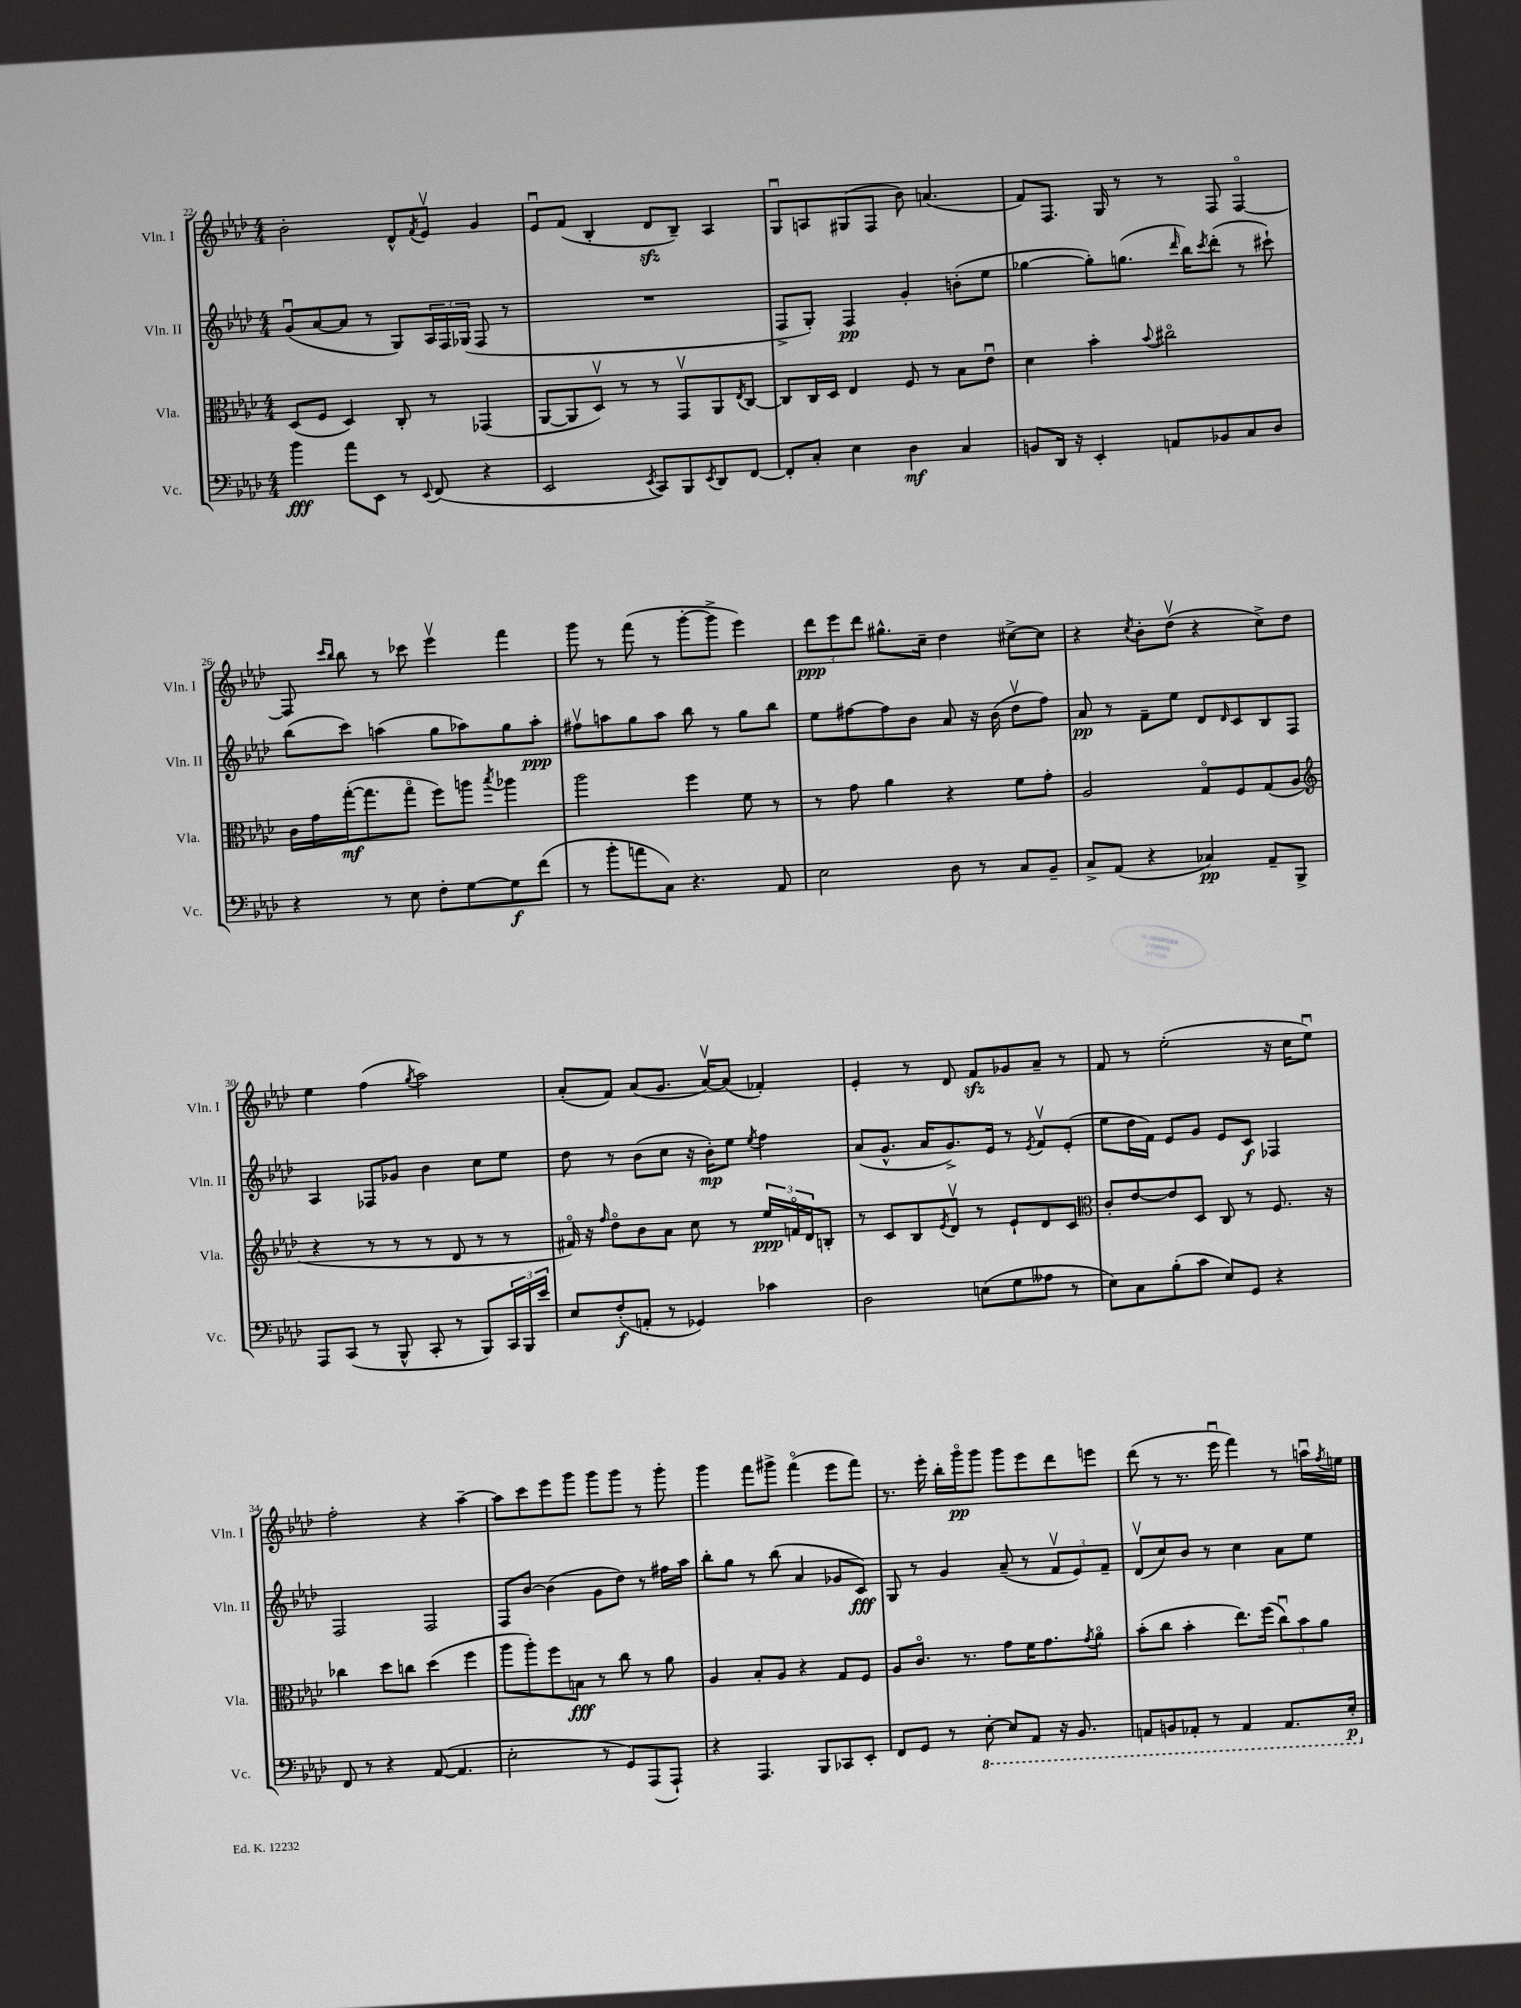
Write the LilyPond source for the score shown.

<<
\new StaffGroup <<
\new Staff = "s0" \with { instrumentName = "Vln. I" shortInstrumentName = "Vln. I" } {
    \clef treble \key aes \major \numericTimeSignature \time 4/4
    bes'2-. des'8-^ \acciaccatura { f'8 } ees'8\upbow g'4 |
    ees'8\downbow f'8( bes4-. des'8\sfz bes8--) aes4 |
    g8\downbow a8 gis8( f8 bes'8) a'4.( |
    f'8) f8. g16 r8 r8 f8 f4~\flageolet |
    f8 \grace { c'''16 bes''16 } bes''8 r8 ces'''8 ees'''4\upbow f'''4 |
    g'''8 r8 f'''8( r8 g'''8~-. g'''8-> ees'''4) |
    \tuplet 3/2 { des'''8\ppp ees'''8 des'''8 } gis''8.-^ c''16-- des''4 cis''8~-> cis''8 |
    r4 \acciaccatura { c''8 } bes'8-. des''8\upbow( r4 c''8->) des''8 |
    ees''4 f''4( \acciaccatura { g''8 } aes''2) |
    aes'8-.( f'8) aes'8( g'8. aes'16~\upbow) aes'8( fes'4-.) |
    ees'4-. r8 des'8 f'8\sfz ges'8 aes'8-- r8 |
    f'8 r8 ees''2-.( r16 c''16 ees''8\downbow) |
    f''2-. r4 aes''4~-- |
    aes''8 c'''8 ees'''8 g'''8 g'''8 g'''8 r8 g'''8-. |
    g'''4 f'''8 gis'''8-> f'''4\flageolet( ees'''8 f'''8) |
    r8. ees'''16-. bes''16-. g'''16\flageolet\pp g'''8 g'''8 ees'''8 des'''8 e'''8 |
    des'''8( r8 r8. ees'''16\downbow f'''4) r8 a''16\downbow \acciaccatura { f''8 } e''16 \bar "|." |
}
\new Staff = "s1" \with { instrumentName = "Vln. II" shortInstrumentName = "Vln. II" } {
    \clef treble \key aes \major \numericTimeSignature \time 4/4
    g'8\downbow( aes'8~ aes'8 r8 g8) \tuplet 3/2 { aes16 f16 ges16( } f8 r8 |
    R1 |
    f8-> g8-.) f4\pp g'4-. b'8-.( ees''8 |
    ges''4~ ges''8-.) g''8.( \grace { des'''16 } bes''16) \acciaccatura { c'''8 } des'''8-.( r8 cis'''8-!) |
    bes''8( c'''8) a''4( g''8 aes''8) g''8 aes''8-.\ppp |
    fis''8\upbow a''8 g''8 a''8 bes''8 r8 g''8 bes''8 |
    ees''8 fis''8~ fis''8 bes'8 aes'8 r16 bes'16( des''8\upbow fis''8) |
    aes'8\pp r8 f'8-- ees''8 des'8 \grace { des'16 } c'8 bes8 f8 |
    aes4 fes8 ges'8 bes'4 c''8 ees''8 |
    des''8 r8 bes'8( c''8 r16 bes'16-.\mp) ees''8 \acciaccatura { ees''8 } f''4 |
    aes'8( g'8.-^ aes'16 g'8.->) ees'16 r8 \acciaccatura { ees'8 } f'8\upbow ees'8-.( |
    ees''8 des''16 f'16) ees'8 g'8 ees'8 c'8\f fes4 |
    f2 f2 |
    f8 bes'8~ bes'4( g'8 des''8) r8 fis''16 aes''16 |
    bes''8-. g''8 r8 bes''8( aes'4 ges'8 c'8\fff) |
    g8 r8 g'4 aes'8--( r8 \tuplet 3/2 { f'8\upbow ees'8) f'8-- } |
    des'8\upbow( c''8) bes'8 r8 c''4 aes'8 ees''8 \bar "|." |
}
\new Staff = "s2" \with { instrumentName = "Vla." shortInstrumentName = "Vla." } {
    \clef alto \key aes \major \numericTimeSignature \time 4/4
    des8( f8 des4) c8-. r8 ges,4( |
    aes,8~ aes,8 des8\upbow) r8 r8 g,8\upbow aes,8 \acciaccatura { ees8 } c8~ |
    c8 c16 des16 ees4 f8 r8 bes8 ees'8\downbow |
    des'4 bes'4-. \appoggiatura { bes'8 } cis''2\flageolet |
    c'16 g'16 g''16~-.\mf( g''8. g''8\flageolet f''8) a''8 \acciaccatura { bes''8 } aes''4 |
    aes''2 f''4 f'8 r8 |
    r8 g'8 aes'4 r4 f'8 g'8-. |
    aes2 g8\flageolet f8 g8( aes8 |
    \clef treble r4 r8 r8 r8 des'8 r8 r8 |
    fis'16\flageolet) r16 \grace { f''16 } des''8\flageolet bes'8 aes'8 c''8 r8 \tuplet 3/2 { ees''16\ppp f'16\flageolet des'16 } b8-. |
    r8 c'8 bes8 \acciaccatura { ees'8 } des'8\upbow r8 ees'8-! des'8 c'8 |
    \clef alto c'8-. ees'8~ ees'8 des8 c8 r8 f8. r16 |
    ces''4 des''8 c''8 des''4( f''4 |
    aes''8 aes''8-.) f''8 b8\fff r8 c''8 r8 aes'8 |
    aes4 bes8-. aes8 r4 g8 f8 |
    aes8 c'8.\flageolet r8. g'8 f'16 g'8. \acciaccatura { g'8 } aes'8\flageolet |
    bes'8-.( c''8 bes'4-. ees''8.) f''16( \tuplet 3/2 { c''8\downbow) bes'8 aes'8 } \bar "|." |
}
\new Staff = "s3" \with { instrumentName = "Vc." shortInstrumentName = "Vc." } {
    \clef bass \key aes \major \numericTimeSignature \time 4/4
    bes'4\fff aes'8 ees,8 r8 \appoggiatura { ees,8 } f,8( r4 |
    ees,2 \acciaccatura { ees,8 } c,8) bes,,8 \acciaccatura { ees,8 } des,8 f,8~ |
    f,8-. c8-. ees4 des4\mf c4 |
    b,8 des,16 r16 ees,4-. a,8 bes,8 c8 des8 |
    r4 r8 ees8 f8-. g8~ g8\f f'8( |
    r8 bes'8-. a'8 c8) r4. aes,8 |
    ees2 des8 r8 c8 bes,8-- |
    c8-> aes,8( r4 ces4\pp) aes,8-- bes,,8-> |
    aes,,8 c,8( r8 bes,,8-^ c,8-. r8 bes,,8) \tuplet 3/2 { c,16 bes,,16 ees'16 } |
    ees8 f8-.\f( a,8-. r8 ges,4) ces'4 |
    des2 e8( g8 aeses8 r8 |
    ees8) c8 bes8-.( c'8 ees8) g,8 r4 |
    f,8 r8 r4 aes,8~( aes,4. |
    ees2-. r8 g,8) aes,,8( aes,,8-!) |
    r4 aes,,4. bes,,8 ces,8 ees,8-. |
    f,8 g,8 r8 \ottava #-1 ees,8~-. ees,8 aes,,8 r16 bes,,8. |
    a,,8 b,,8 aes,,8-. r8 aes,,4 aes,,8. ees,16-.\p \ottava #0 \bar "|." |
}
>>
>>
\layout { \context { \Score currentBarNumber = #22 } }
